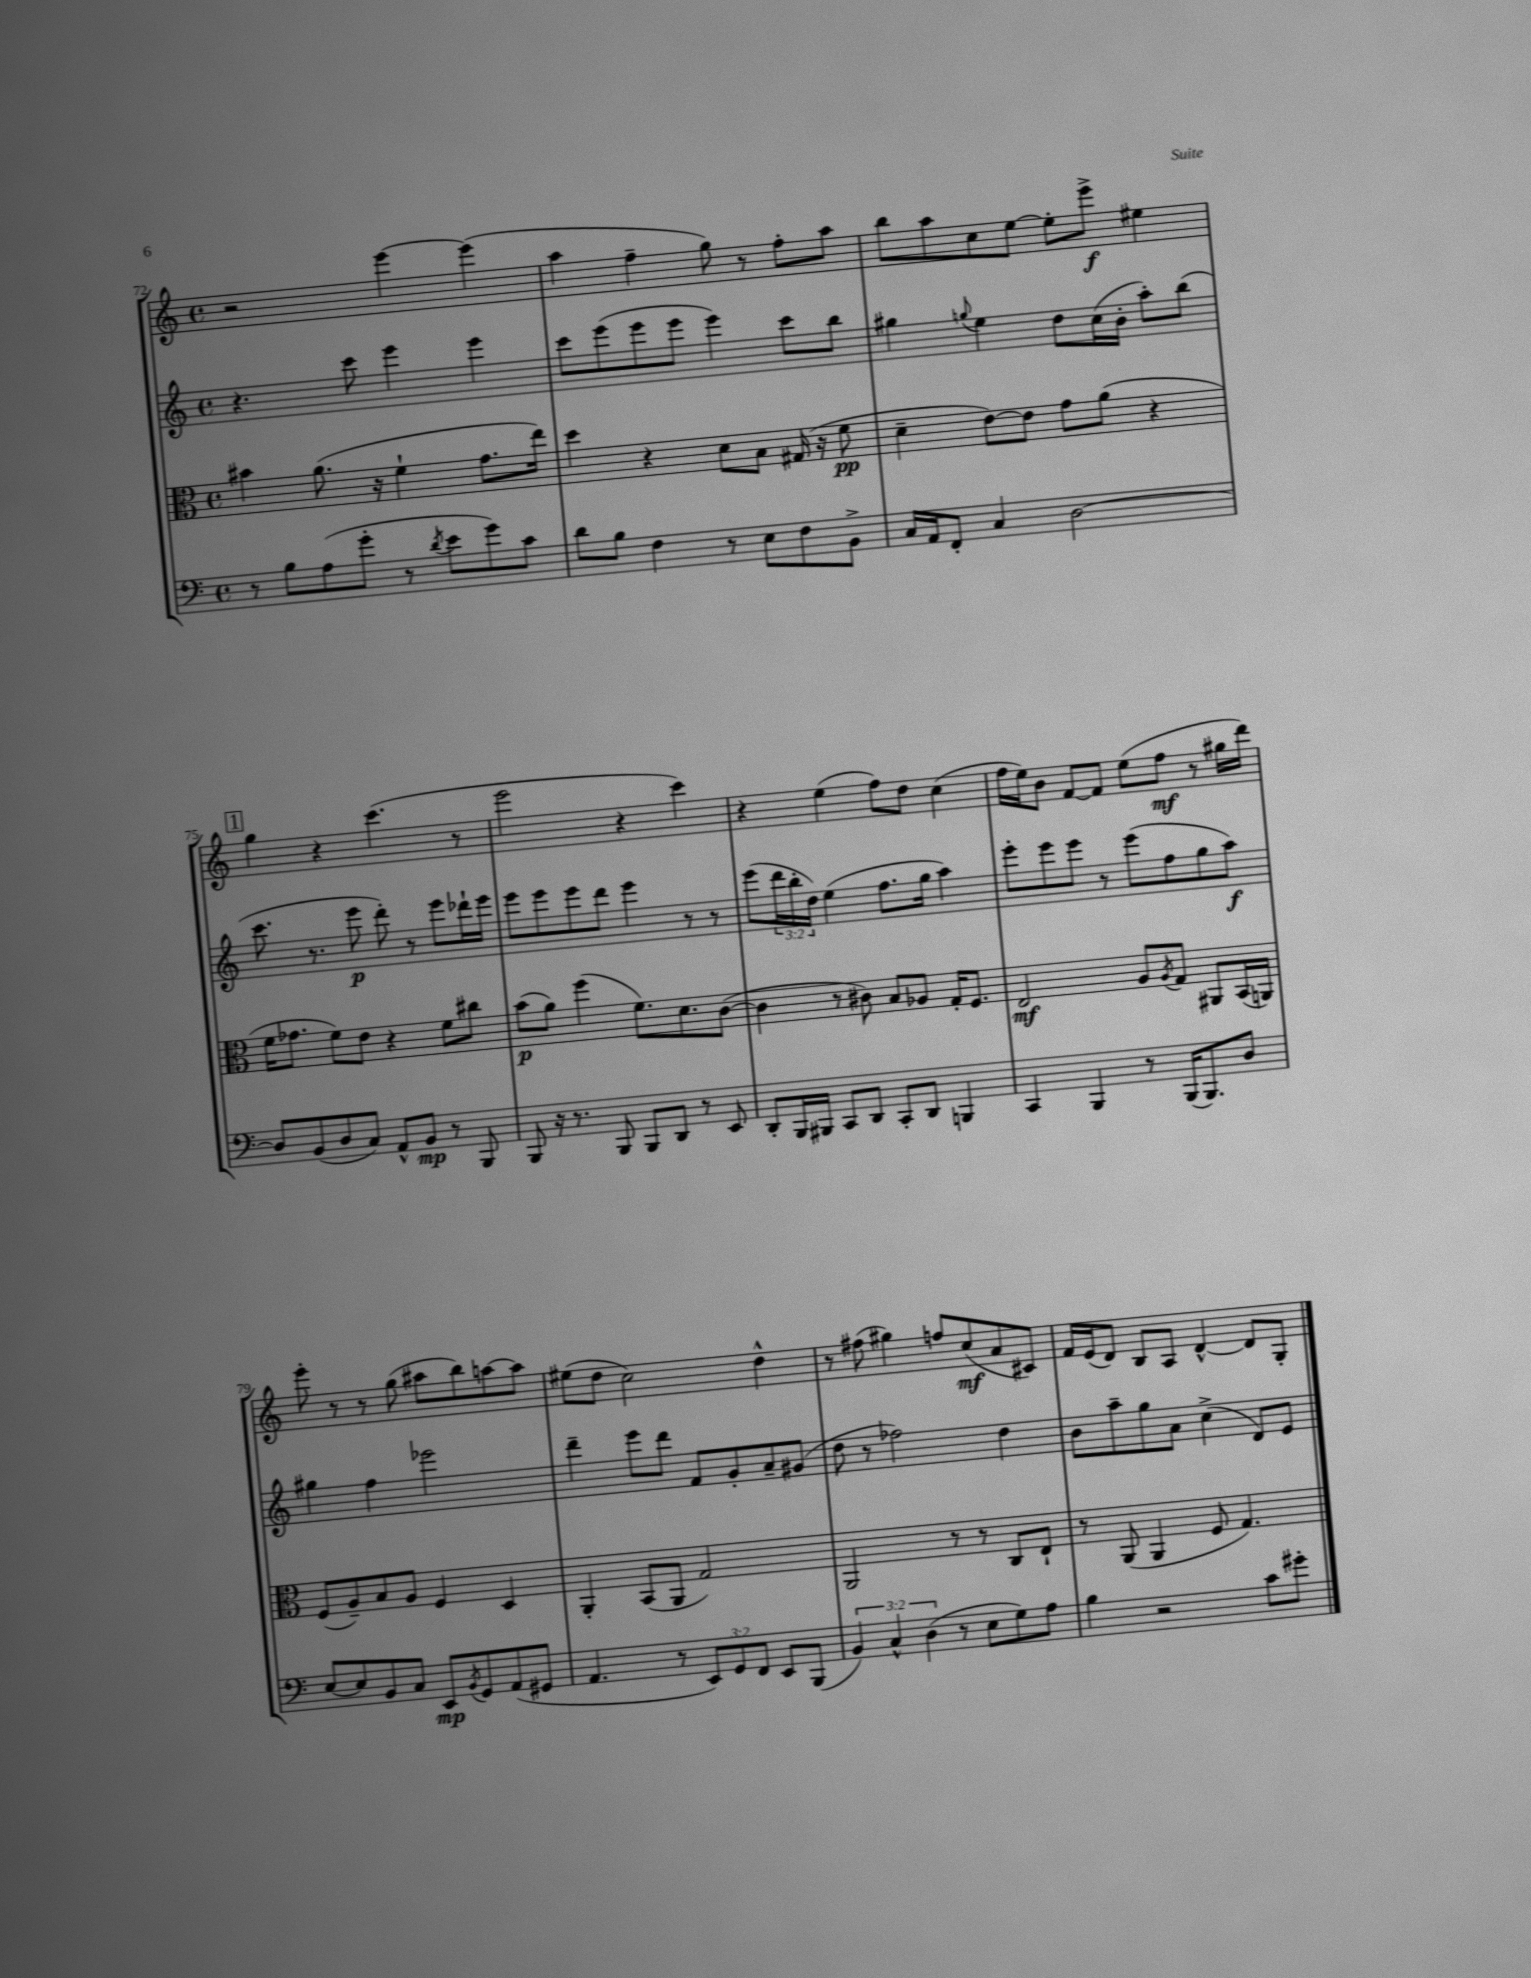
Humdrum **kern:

**kern	**kern	**kern	**kern
*staff4	*staff3	*staff2	*staff1
*clefF4	*clefC3	*clefG2	*clefG2
*k[]	*k[]	*k[]	*k[]
*M4/4	*M4/4	*M4/4	*M4/4
*met(c)	*met(c)	*met(c)	*met(c)
8r	4b#\	4.r	2r
8B\L	.	.	.
(8A\	(8.a\	.	.
8g'\J	.	8ccc\	.
.	16r	.	.
8r	4f`\	4eee\	[4eee\
8qd/	.	.	.
8e\L	.	.	.
8g\)	8.g\L	4eee\	(4eee\]
8c\J	.	.	.
.	16ee\Jk)	.	.
=	=	=	=
8d\L	4dd\	8ccc\L	4aa\
8B\J	.	(8eee\	.
4F\	4r	8eee\	4ff~\
.	.	8eee\J	.
8r	8d\L	4eee\)	8gg\)
8E\L	8B\J	.	8r
8F\	(16G#/	8ccc\L	8ff'\L
.	16r	.	.
8BB^\J	8f\	8bb\J	8aa\J
=	=	=	=
16C/LL	4d~\	4gg#\	8bb\L
16AA/J	.	.	.
8FF'/J	.	.	8aa\
.	.	8qqgg/	.
4C/	[8e\L)	4ee\	8cc\
.	8e\]J	.	[8ee\J
[2D\	8g\L	8dd\L	8ee'\]L
.	(8a\J	(16cc\L	8eee^\J
.	.	16b'\JJ	.
.	4r	8aa'\L)	4ee#\
.	.	(8bb\J	.
=	=	=	=
8D/]L	16f\LK	8.ccc\	4gg\
.	8.g-\J	.	.
(8BB/	.	.	.
.	.	8.r	.
8D/	8f\L)	.	4r
8C/J)	8e\J	8eee\	.
8AA^^/L	4r	8ddd'\)	(4.ccc\
8BB/J	.	8r	.
8r	8f\L	8eee\L	.
8BBB/	8cc#\J	16ddd-`\L	8r
.	.	16eee\JJ	.
=	=	=	=
8BBB/	(8b\L	8eee\L	2eee\
16r	8a\J)	8eee\	.
8.r	.	.	.
.	(4ff\	8eee\	.
8BBB/	.	8ddd\J	.
8BBB/L	8.f\L)	4eee\	4r
8DD/J	.	.	.
.	8.d\	.	.
8r	.	8r	4ccc\)
8EE/	([8c\J	8r	.
=	=	=	=
8DD'/L	4c\]	(8eee\L	4r
16BBB/L	.	24ddd\L	.
.	.	24bb'\	.
16BBB#/JJ	.	.	.
.	.	24dd\JJ)	.
8CC/L	8r	(4ee\	(4ee\
8DD/J	8c#\)	.	.
8CC'/L	8B/L	8.ff\L	8ff\L)
8DD/J	8A-/J	.	8dd\J
.	.	16gg\Jk	.
4BBB/	16G'/LK	4aa\)	(4cc\
.	8.F/J	.	.
=	=	=	=
4CC/	2E/	8eee'\L	16ff\LL
.	.	.	16ee\J)
.	.	8eee\	8b\J
4BBB/	.	8eee\J	[8f/L
.	.	8r	8f/]J
8r	8A/L	(8eee\L	(8ee\L
.	8qA/	.	.
(16BBB/LK	8G/J	8ff\	8ff\J
8.BBB/)	.	.	.
.	8AA#/L	8gg\	8r
8D/J	(16BB/L	8aa\J)	16gg#\LL
.	16AA/JJ)	.	16ddd\JJ)
=	=	=	=
[8E/L	(8F/L	4gg#\	8eee'\
8E/]	8A~/)	.	8r
8BB/	8B/	4ff\	8r
8C/J	8A/J	.	(8gg\
8EE/L	4F/	2eee-\	8aa#\L
8qBB/	.	.	.
8GG/	.	.	8bb\)
(8AA/	4D/	.	[8aa\
8GG#/J	.	.	8aa\]J
=	=	=	=
4.AA/	4AA'/	4ddd~\	(8ee#\L
.	.	.	8dd\J
.	(8BB/L	8eee\L	2cc\)
8r	8AA/J	8ddd\J	.
12EE/L)	2G/)	8f/L	.
12GG/	.	.	.
.	.	8g'/	.
12FF/J	.	.	.
8EE/L	.	8a~/	4dd^^\
(8BBB/J	.	(8g#/J	.
=	=	=	=
6BB/)	2AA/	8dd\	8r
.	.	8r	(8ff#\
6C^^/	.	.	.
.	.	2ff-\)	4gg#\)
(6D\	.	.	.
8r	8r	.	8ff/L
8E\L	8r	.	(8cc/
8G\)	8C/L	4dd\	8a/
8A\J	8E`/J	.	8c#/J)
=	=	=	=
4B\	8r	8b\L	16f/LL
.	.	.	(16e/J
.	(8AA/	8aa~\	8d/J)
2r	4AA/	8gg\	8B/L
.	.	8a\J	8A/J
.	8F/	(4cc^\	[4d^^/
.	4.G/)	.	.
8c\L	.	8d/L)	8d/]L
8g#'\J	.	8e/J	8G'/J
==	==	==	==
*-	*-	*-	*-
